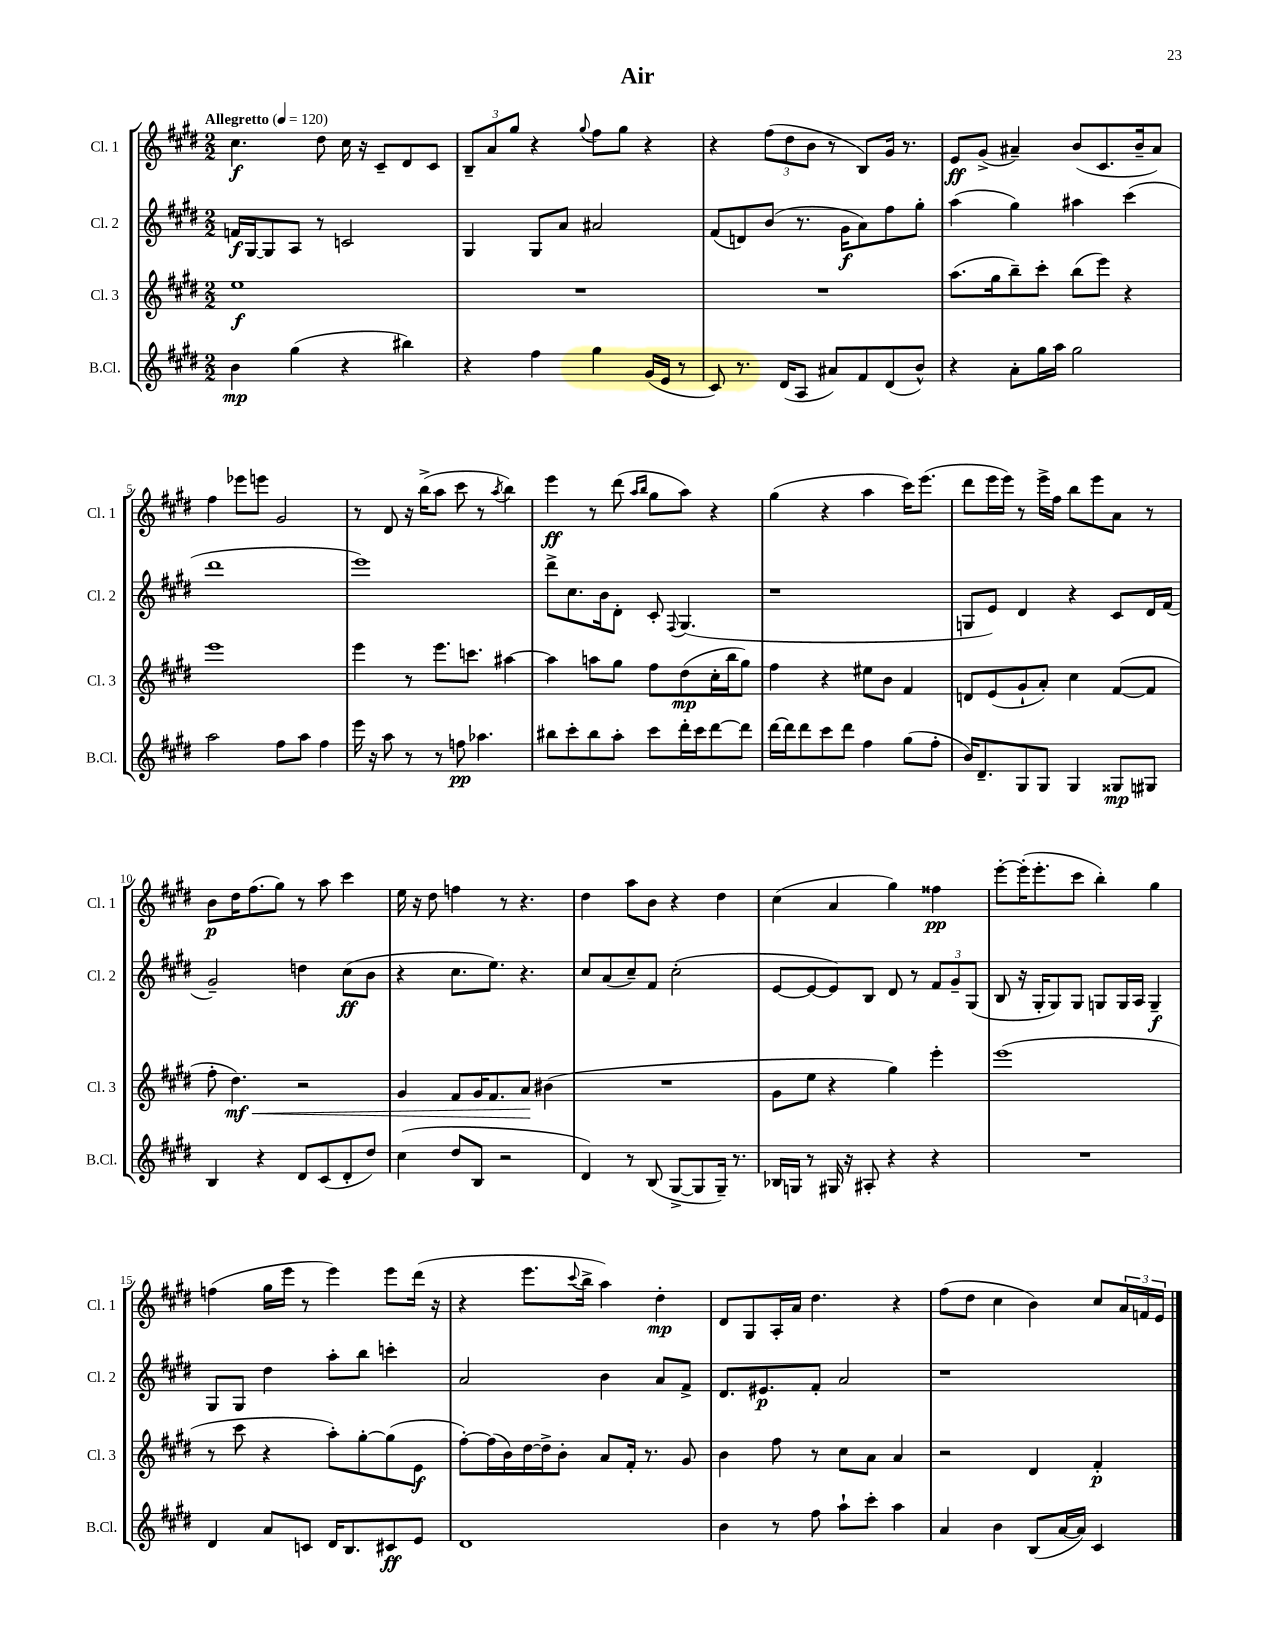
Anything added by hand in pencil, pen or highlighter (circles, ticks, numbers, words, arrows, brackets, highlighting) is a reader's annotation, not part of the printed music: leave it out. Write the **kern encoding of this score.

**kern	**dynam	**kern	**dynam	**kern	**dynam	**kern	**dynam
*part4	*part4	*part3	*part3	*part2	*part2	*part1	*part1
*staff4	*staff4	*staff3	*staff3	*staff2	*staff2	*staff1	*staff1
*I"B.Cl.	*	*I"Cl. 3	*	*I"Cl. 2	*	*I"Cl. 1	*
*I'B.Cl.	*	*I'Cl. 3	*	*I'Cl. 2	*	*I'Cl. 1	*
*clefG2	*	*clefG2	*	*clefG2	*	*clefG2	*
*k[f#c#g#d#]	*	*k[f#c#g#d#]	*	*k[f#c#g#d#]	*	*k[f#c#g#d#]	*
*M2/2	*	*M2/2	*	*M2/2	*	*M2/2	*
*MM120	*	*MM120	*	*MM120	*	*MM120	*
=1	=1	=1	=1	=1	=1	=1	=1
!	!	!	!	!	!	!LO:TX:a:B:t=Allegretto	!
4b\	mp	1ee	f	16fn/LL	f	4.cc#\	f
.	.	.	.	[16G#/J	.	.	.
.	.	.	.	8G#/]	.	.	.
(4gg#\	.	.	.	8A/J	.	.	.
.	.	.	.	8r	.	8dd#\	.
4r	.	.	.	2cn/	.	16cc#\	.
.	.	.	.	.	.	16r	.
.	.	.	.	.	.	8c#~/L	.
4bb#X\)	.	.	.	.	.	8d#/	.
.	.	.	.	.	.	8c#/J	.
=2	=2	=2	=2	=2	=2	=2	=2
4r	.	1r	.	4G#/	.	12B~/L	.
.	.	.	.	.	.	12a/	.
.	.	.	.	.	.	12gg#/J	.
4ff#\	.	.	.	8G#/L	.	4r	.
.	.	.	.	8a/J	.	.	.
.	.	.	.	.	.	8qqgg#/	.
4gg#\	.	.	.	2a#X/	.	8ff#\L	.
.	.	.	.	.	.	8gg#\J	.
(16g#/LL	.	.	.	.	.	4r	.
16e/JJ	.	.	.	.	.	.	.
8r	.	.	.	.	.	.	.
=3	=3	=3	=3	=3	=3	=3	=3
8c#/)	.	1r	.	(8f#/L	.	4r	.
8.r	.	.	.	8dn/)	.	.	.
.	.	.	.	(8b/J	.	(12ff#\L	.
(16d#/KL	.	.	.	.	.	.	.
.	.	.	.	.	.	12dd#\	.
8A/J	.	.	.	8.r	.	.	.
.	.	.	.	.	.	12b\J	.
8a#X/L)	.	.	.	.	.	8r	.
.	.	.	.	16g#\KL	f	.	.
8f#/	.	.	.	8a\)	.	8B/L)	.
(8d#/	.	.	.	8ff#\	.	16g#/Jk	.
.	.	.	.	.	.	8.r	.
8b^^/J)	.	.	.	8gg#'\J	.	.	.
=4	=4	=4	=4	=4	=4	=4	=4
4r	.	(8.aa\L	.	(4aa\	.	8e/L	ff
.	.	.	.	.	.	(8g#^/J	.
.	.	16gg#\k	.	.	.	.	.
8a'\L	.	8bb~\)	.	4gg#\)	.	4a#X~/)	.
16gg#\L	.	8ccc#'\J	.	.	.	.	.
16aa\JJ	.	.	.	.	.	.	.
2gg#\	.	(8bb\L	.	4aa#X\	.	(8b/L	.
.	.	8eee\J)	.	.	.	8.c#/	.
.	.	4r	.	(4ccc#\	.	.	.
.	.	.	.	.	.	16b~/k	.
.	.	.	.	.	.	8a#/J)	.
!!LO:LB:g=z
=5	=5	=5	=5	=5	=5	=5	=5
2aa\	.	1eee	.	1ddd#	.	4ff#\	.
.	.	.	.	.	.	8eee-X\L	.
.	.	.	.	.	.	8eeen\J	.
8ff#\L	.	.	.	.	.	2g#/	.
8aa\J	.	.	.	.	.	.	.
4ff#\	.	.	.	.	.	.	.
=6	=6	=6	=6	=6	=6	=6	=6
16eee\	.	4eee\	.	1eee)	.	8r	.
16r	.	.	.	.	.	.	.
8aa\	.	.	.	.	.	8d#/	.
8r	.	8r	.	.	.	16r	.
.	.	.	.	.	.	(16bb^\KL	.
8r	.	8.eee\L	.	.	.	8aa\J	.
8ffn\	pp	.	.	.	.	8ccc#\	.
.	.	8.cccn\J	.	.	.	.	.
4.aa-X\	.	.	.	.	.	8r	.
.	.	.	.	.	.	8qaa/	.
.	.	[4aa#X\	.	.	.	4bb\)	.
=7	=7	=7	=7	=7	=7	=7	=7
8bb#X\L	.	4aa#\]	.	8ddd#^\L	.	4eee\	ff
8ccc#'\	.	.	.	8.cc#\	.	.	.
8bb#\	.	8aan\L	.	.	.	8r	.
.	.	.	.	16b\k	.	.	.
8aa'\J	.	8gg#\J	.	8d#'\J	.	(8ddd#\	.
.	.	.	.	.	.	16qqaa/LL	.
.	.	.	.	.	.	16qqbb/JJ	.
8ccc#\L	.	8ff#\L	.	8c#'/	.	8gg#\L	.
.	.	.	.	8qqF#/	.	.	.
16ddd#'\L	.	(8dd#\	mp	(4.G#/	.	8aa\J)	.
16ccc#\J	.	.	.	.	.	.	.
[8ddd#\	.	16cc#'\L	.	.	.	4r	.
.	.	16bb\J	.	.	.	.	.
8ddd#\J]	.	8gg#\J)	.	.	.	.	.
=8	=8	=8	=8	=8	=8	=8	=8
[16ddd#\LL	.	4ff#\	.	1r	.	(4gg#\	.
16ddd#\J]	.	.	.	.	.	.	.
8ddd#\	.	.	.	.	.	.	.
8ccc#\	.	4r	.	.	.	4r	.
8ddd#\J	.	.	.	.	.	.	.
4ff#\	.	8ee#X\L	.	.	.	4aa\	.
.	.	8b\J	.	.	.	.	.
(8gg#\L	.	4f#/	.	.	.	16ccc#\KL)	.
.	.	.	.	.	.	(8.eee\J	.
8ff#'\J	.	.	.	.	.	.	.
=9	=9	=9	=9	=9	=9	=9	=9
16b/KL)	.	8dn/L	.	8Gn/L	.	8ddd#\L	.
8.d#~/	.	.	.	.	.	.	.
.	.	(8e/	.	8e/J)	.	16eee\L	.
.	.	.	.	.	.	16eee\JJ)	.
8G#/	.	8g#`/	.	4d#/	.	8r	.
8G#/J	.	8a'/J)	.	.	.	16eee^\LL	.
.	.	.	.	.	.	16ff#\JJ	.
4G#/	.	4cc#\	.	4r	.	8bb\L	.
.	.	.	.	.	.	8eee\	.
8G##X/L	mp	([8f#/L	.	8c#/L	.	8a\J	.
8G#X/J	.	8f#/J]	.	16d#/L	.	8r	.
.	.	.	.	(16f#/JJ	.	.	.
!!LO:LB:g=z
=10	=10	=10	=10	=10	=10	=10	=10
4B/	.	8ff#'\	.	2g#~/)	.	8b\L	p
!	!	!	!LO:HP:b	!	!	!	!
.	.	4.dd#\)	< mf	.	.	16dd#\K	.
.	.	.	.	.	.	(8.ff#\	.
4r	.	.	.	.	.	.	.
.	.	.	.	.	.	8gg#\J)	.
8d#/L	.	2r	.	4ddn\	.	8r	.
(8c#/	.	.	.	.	.	8aa\	.
8d#'/	.	.	.	(8cc#\L	ff	4ccc#\	.
8dd#/J)	.	.	.	8b\J	.	.	.
=11	=11	=11	=11	=11	=11	=11	=11
(4cc#\	.	4g#/	.	4r	.	16ee\	.
.	.	.	.	.	.	16r	.
.	.	.	.	.	.	8dd#\	.
8dd#/L	.	8f#/L	.	8.cc#\L	.	4ffn\	.
8B/J	.	16g#/K	.	.	.	.	.
.	.	8.f#/	.	8.ee\J)	.	.	.
2r	.	.	.	.	.	8r	.
.	.	8a/J	.	4.r	.	4.r	.
.	.	(4b#X\	[	.	.	.	.
=12	=12	=12	=12	=12	=12	=12	=12
4d#/)	.	1r	.	8cc#/L	.	4dd#\	.
.	.	.	.	(8a/	.	.	.
8r	.	.	.	8cc#~/)	.	8aa\L	.
(8B/	.	.	.	8f#/J	.	8b\J	.
[8G#^/L	.	.	.	(2cc#'\	.	4r	.
8G#/]	.	.	.	.	.	.	.
16G#~/Jk)	.	.	.	.	.	4dd#\	.
8.r	.	.	.	.	.	.	.
=13	=13	=13	=13	=13	=13	=13	=13
16B-X/LL	.	8g#\L	.	[8e/L	.	(4cc#\	.
16Gn/JJ	.	.	.	.	.	.	.
8r	.	8ee\J	.	8e/_	.	.	.
16G#X/	.	4r	.	8e/])	.	4a/	.
16r	.	.	.	.	.	.	.
8A#X'/	.	.	.	8B/J	.	.	.
4r	.	4gg#\)	.	8d#/	.	4gg#\)	.
.	.	.	.	8r	.	.	.
4r	.	4eee'\	.	12f#/L	.	4ff##X\	pp
.	.	.	.	12g#~/	.	.	.
.	.	.	.	(12G#/J	.	.	.
=14	=14	=14	=14	=14	=14	=14	=14
1r	.	(1eee	.	8B/	.	[8eee'\L	.
.	.	.	.	16r	.	(16eee'\K]	.
.	.	.	.	16G#'/KL	.	8.eee'\	.
.	.	.	.	8G#/)	.	.	.
.	.	.	.	8G#/J	.	8ccc#\J	.
.	.	.	.	8Gn/L	.	4bb'\)	.
.	.	.	.	16G/L	.	.	.
.	.	.	.	16A/JJ	.	.	.
.	.	.	.	4G~/	f	4gg#\	.
!!LO:LB:g=z
=15	=15	=15	=15	=15	=15	=15	=15
4d#/	.	8r	.	8G#/L	.	(4ffn\	.
.	.	8ccc#\	.	8G#/J	.	.	.
8a/L	.	4r	.	4dd#\	.	16gg#\LL	.
.	.	.	.	.	.	16eee\JJ	.
8cn/J	.	.	.	.	.	8r	.
16d#/KL	.	8aa'\L)	.	8aa'\L	.	4eee\)	.
8.B/	.	.	.	.	.	.	.
.	.	[8gg#'\	.	8bb\J	.	.	.
8c#X/	ff	(8gg#\]	.	4cccn'\	.	8eee\L	.
8e/J	.	8e\J	f	.	.	(16ddd#\Jk	.
.	.	.	.	.	.	16r	.
=16	=16	=16	=16	=16	=16	=16	=16
1d#	.	[8ff#'\L)	.	2a/	.	4r	.
.	.	(16ff#\L]	.	.	.	.	.
.	.	16b\)	.	.	.	.	.
.	.	[16dd#\	.	.	.	8.eee\L	.
.	.	16dd#^\J]	.	.	.	.	.
.	.	8b'\J	.	.	.	.	.
.	.	.	.	.	.	8qqccc#/	.
.	.	.	.	.	.	16bb^\Jk	.
.	.	8a/L	.	4b\	.	4aa\)	.
.	.	16f#'/Jk	.	.	.	.	.
.	.	8.r	.	.	.	.	.
.	.	.	.	8a/L	.	4dd#'\	mp
.	.	8g#/	.	8f#^/J	.	.	.
=17	=17	=17	=17	=17	=17	=17	=17
4b\	.	4b\	.	8.d#/L	.	8d#/L	.
.	.	.	.	.	.	8G#/	.
.	.	.	.	8.e#X/	p	.	.
8r	.	8ff#\	.	.	.	16A'/L	.
.	.	.	.	.	.	16a/JJ	.
8ff#\	.	8r	.	8f#'/J	.	4.dd#\	.
8aa`\L	.	8cc#\L	.	2a/	.	.	.
8ccc#'\J	.	8a\J	.	.	.	.	.
4aa\	.	4a/	.	.	.	4r	.
=18	=18	=18	=18	=18	=18	=18	=18
4a/	.	2r	.	1r	.	(8ff#\L	.
.	.	.	.	.	.	8dd#\J	.
4b\	.	.	.	.	.	4cc#\	.
(8B/L	.	4d#/	.	.	.	4b\)	.
[16a/L	.	.	.	.	.	.	.
16a/JJ])	.	.	.	.	.	.	.
4c#/	.	4f#'/	p	.	.	8cc#/L	.
.	.	.	.	.	.	24a/L	.
.	.	.	.	.	.	24fn/	.
.	.	.	.	.	.	24e/JJ	.
==	==	==	==	==	==	==	==
*-	*-	*-	*-	*-	*-	*-	*-
